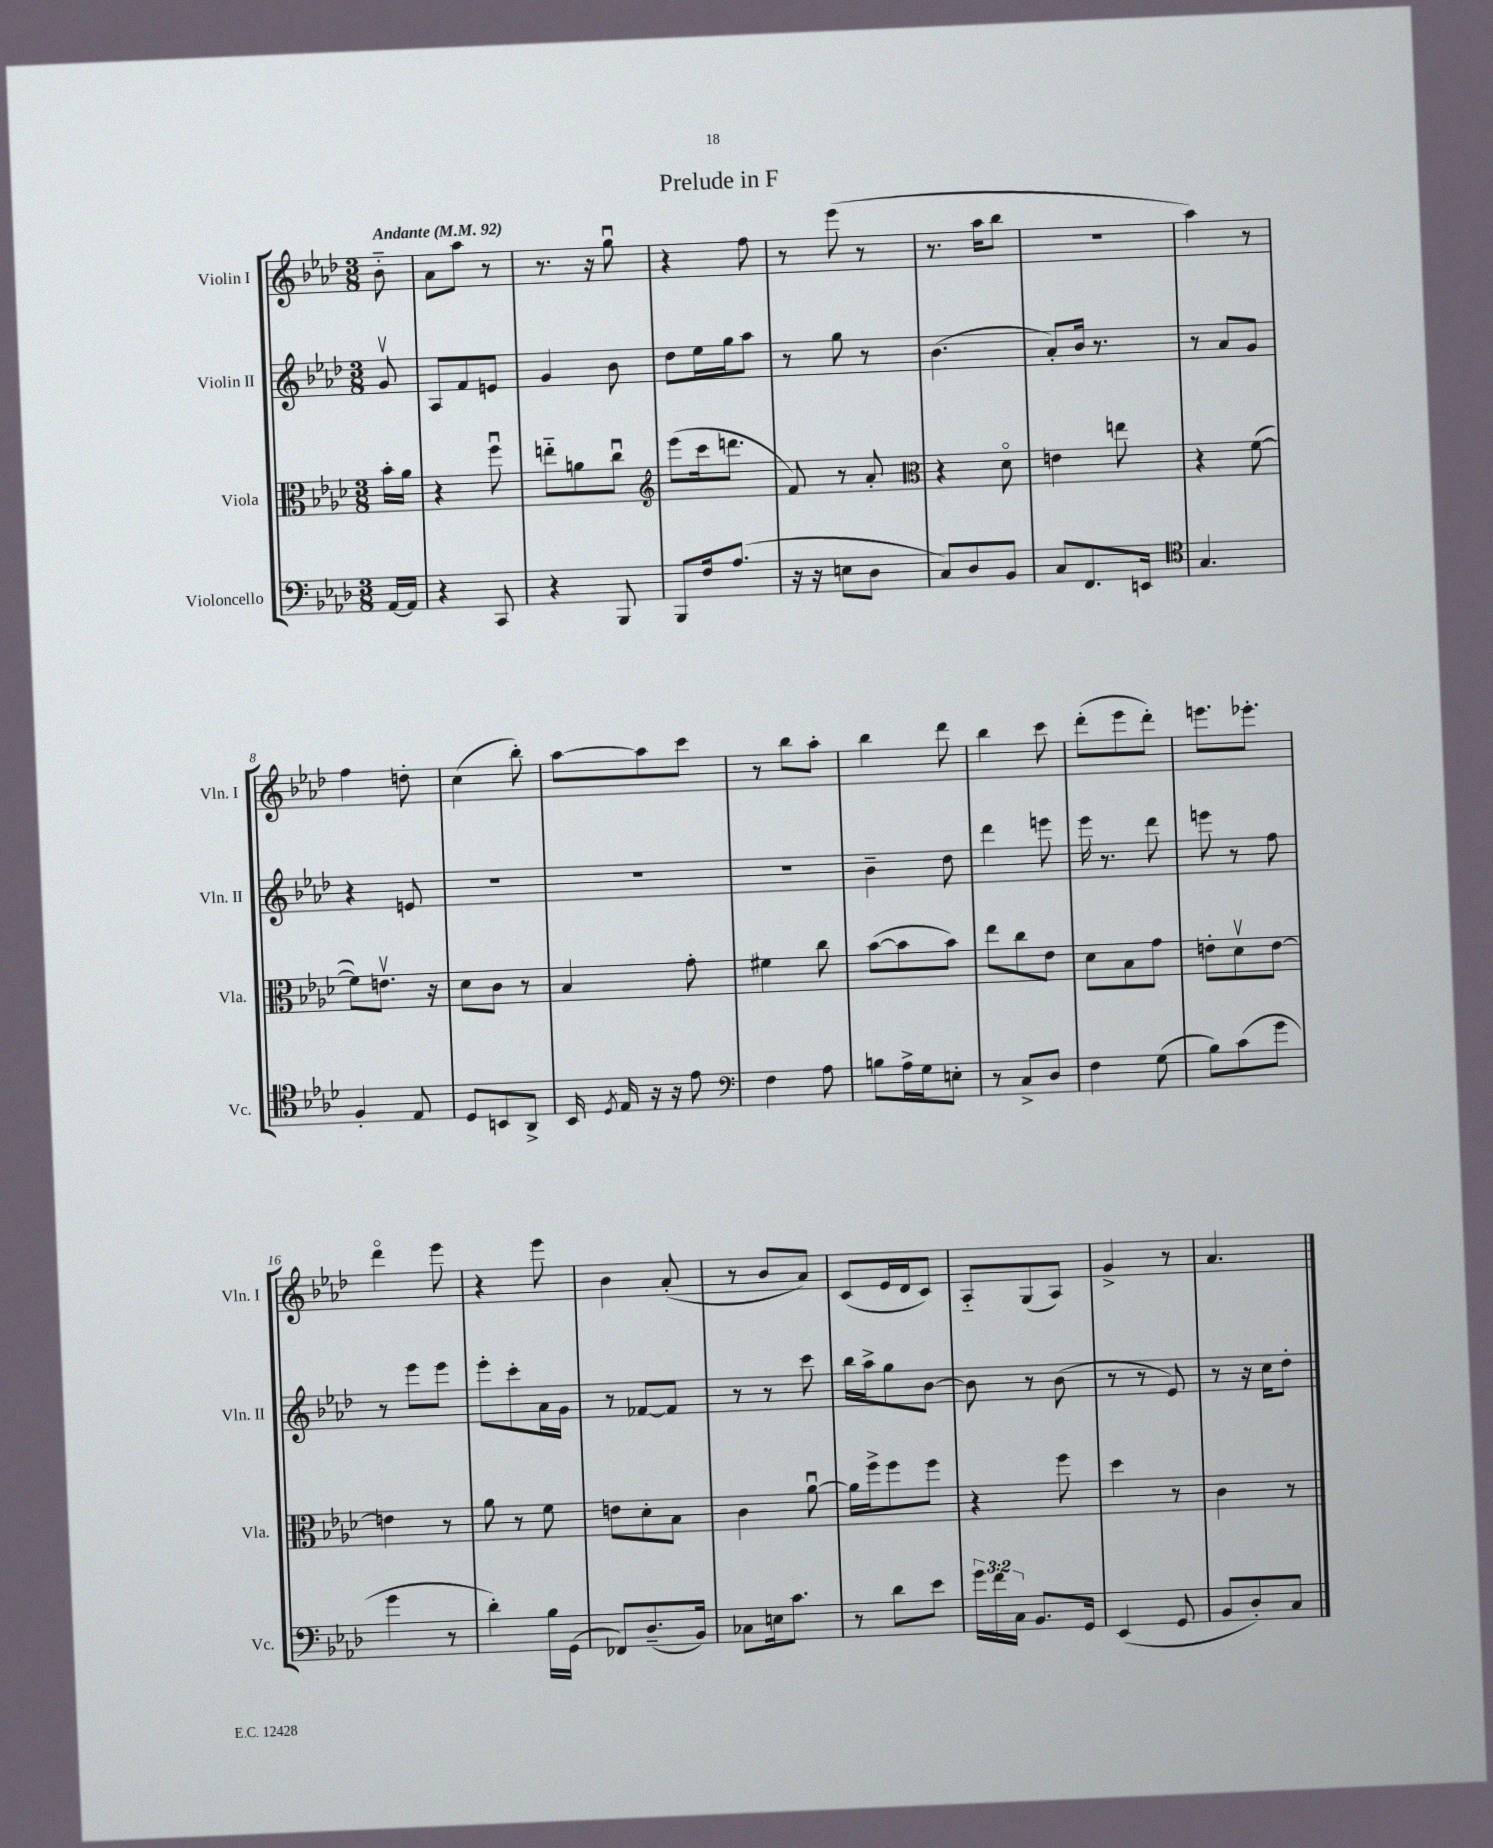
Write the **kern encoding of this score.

**kern	**kern	**kern	**kern
*part4	*part3	*part2	*part1
*staff4	*staff3	*staff2	*staff1
*I"Violoncello	*I"Viola	*I"Violin II	*I"Violin I
*I'Vc.	*I'Vla.	*I'Vln. II	*I'Vln. I
*clefF4	*clefC3	*clefG2	*clefG2
*k[b-e-a-d-]	*k[b-e-a-d-]	*k[b-e-a-d-]	*k[b-e-a-d-]
*M3/8	*M3/8	*M3/8	*M3/8
*MM92	*MM92	*MM92	*MM92
=	=	=	=
!	!	!	!LO:TX:a:B:t=Andante
[16AA-/LL	16b-'\LL	8gv/	8b-\
16AA-/JJ]	16a-\JJ	.	.
=1	=1	=1	=1
4r	4r	8A-/L	8a-\L
.	.	8f/	8aa-\J
8CC/	8ffu\	8en/J	8r
=2	=2	=2	=2
4r	8een\L	4g/	8.r
.	8an\	.	.
.	.	.	16r
8BBB-/	8ccu\J	8b-\	8ggu\
=3	=3	=3	=3
*	*clefG2	*	*
8BBB-/L	(8eee-\L	8dd-\L	4r
16F/k	16ccc\k	16ee-\L	.
(8.A-/J	8.dddn\J	16gg\J	.
.	.	8aa-\J	8ff\
=4	=4	=4	=4
16r	8f/)	8r	8r
16r	.	.	.
8En\L	8r	8gg\	(8eee-\
8D-\J	8a-'/	8r	8r
=5	=5	=5	=5
*	*clefC3	*	*
8C/L)	4r	(4.b-\	8.r
8D-/	.	.	.
.	.	.	16aa-\KL
8BB-/J	8d-\	.	8bb-\J
=6	=6	=6	=6
8C/L	4en\	8a-'/L)	4.r
8.FF/	.	16b-/Jk	.
.	.	8.r	.
.	8een\	.	.
16EEn/Jk	.	.	.
=7	=7	=7	=7
*clefC4	*	*	*
4.G/	4r	8r	4aa-\)
.	.	8a-/L	.
.	([8f\	8g/J	8r
!!LO:LB:g=z
=8	=8	=8	=8
4F'/	8f\L])	4r	4ff\
.	8.env\J	.	.
8E-/	.	8en/	8ddn'\
.	16r	.	.
=9	=9	=9	=9
8D-/L	8d-\L	4.r	(4cc\
8BBn/	8c\J	.	.
8AA-^/J	8r	.	8bb-'\)
=10	=10	=10	=10
16BB-/	4B-/	4.r	[8aa-\L
8qD-/	.	.	.
16E-/	.	.	.
16r	.	.	8aa-\]
16r	.	.	.
8e-\	8g'\	.	8ccc\J
=11	=11	=11	=11
*clefF4	*	*	*
4F\	4f#X\	4.r	8r
.	.	.	8bb-\L
8A-\	8cc\	.	8aa-'\J
=12	=12	=12	=12
8Bn\L	([8b-\L	4b-~\	4bb-\
16A-^\L	8b-\]	.	.
16G\J	.	.	.
8En'\J	8b-\J)	8dd-\	8ddd-\
=13	=13	=13	=13
8r	8ee-\L	4ddd-\	4bb-\
8C^/L	8cc\	.	.
8D-/J	8e-\J	8eeen\	8ccc\
=14	=14	=14	=14
4F\	8d-\L	16eee-\	(8ddd-'\L
.	.	8.r	.
.	8B-\	.	8eee-\
(8G\	8g\J	8ddd-\	8ddd-'\J)
=15	=15	=15	=15
8B-\L)	8en'\L	8eeen\	8.eeen\L
(8c\	8d-v\	8r	.
.	.	.	8.eee-X'\J
8g\J	[8e\J	8ff\	.
!!LO:LB:g=z
=16	=16	=16	=16
4g\	4en\]	8r	4ddd-\
.	.	8eee-\L	.
8r	8r	8eee-\J	8eee-\
=17	=17	=17	=17
4d-'\)	8a-\	8eee-'\L	4r
.	8r	8ccc'\	.
16B-\LL	8f\	16a-\L	8eee-\
(16GG\JJ	.	16g\JJ	.
=18	=18	=18	=18
8FF-X/L)	8en\L	8r	4b-\
(8.D-~/	8d-'\	[8f-X/L	.
.	8B-\J	8f-/J]	(8a-'/
16BB-/Jk)	.	.	.
=19	=19	=19	=19
8C-X\L	4c\	8r	8r
16En\k	.	8r	8b-/L
8.c\J	.	.	.
.	[8a-u\	8ccc\	8a-/J)
=20	=20	=20	=20
8r	16a-\LL]	16bb-\LL	(8c/L
.	16ff^\J	16aa-^\J	.
8d-\L	8ff\	8gg\	16e-/L
.	.	.	16d-/J
8e-\J	8ff\J	[8b-\J	8c/J)
=21	=21	=21	=21
24g\LL	4r	8b-\]	8A-/L
24f\	.	.	.
24C\JJ	.	.	.
8.BB-/L	.	8r	(8G/
.	8ff\	(8b-\	8A-/J)
16GG/Jk	.	.	.
=22	=22	=22	=22
(4EE-/	4dd-\	8r	4g^/
.	.	8r	.
8GG/	8r	8e-/)	8r
=23	=23	=23	=23
8BB-/L	4c\	8r	4.a-/
8D-'/)	.	16r	.
.	.	16cc\KL	.
8C/J	8r	8dd-'\J	.
==	==	==	==
*-	*-	*-	*-
